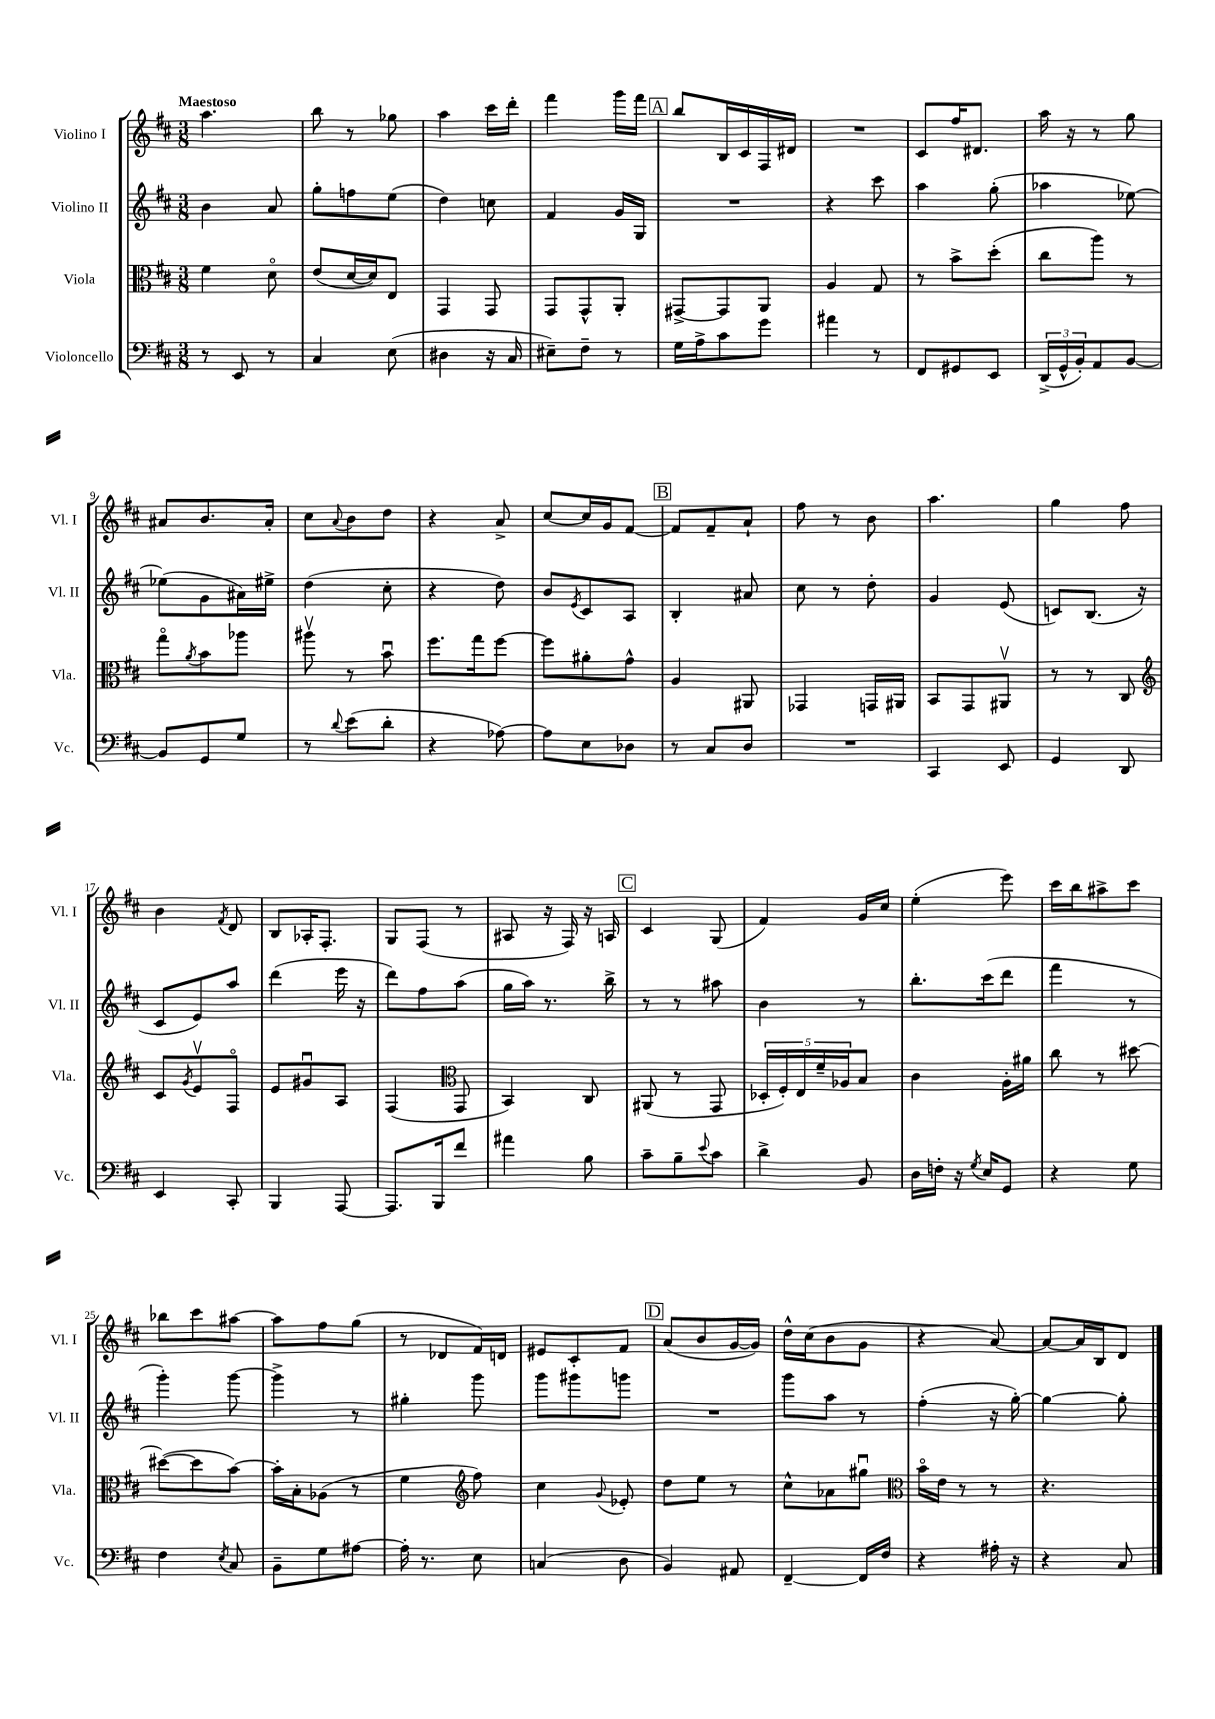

**kern	**kern	**kern	**kern
*staff4	*staff3	*staff2	*staff1
*clefF4	*clefC3	*clefG2	*clefG2
*k[f#c#]	*k[f#c#]	*k[f#c#]	*k[f#c#]
*M3/8	*M3/8	*M3/8	*M3/8
8r	4f#\	4b\	4.aa\
8EE/	.	.	.
8r	8do\	8a/	.
=	=	=	=
4C#/	(8e/L	8gg'\L	8bb\
.	[16d/L	8ff\	8r
.	16d/]J)	.	.
(8E\	8E/J	(8ee\J	8gg-\
=	=	=	=
4D#\	4GG/	4dd\)	4aa\
16r	8GG/	8cc\	16ccc#\LL
16C#/	.	.	16ddd'\JJ
=	=	=	=
8E#~\L)	8GG/L	4f#/	4fff#\
8F#~\J	8GG^^/	.	.
8r	8AA'/J	16g/LL	16ggg\LL
.	.	16G/JJ	16fff#\JJ
=	=	=	=
16G\LL	[8GG#^/L	4.r	8bb/L
16A^\J	.	.	.
8c#\	8GG#/]	.	16B/L
.	.	.	16c#/
8g\J	8AA/J	.	16F#/
.	.	.	16d#/JJ
=	=	=	=
4a#\	4A/	4r	4.r
8r	8G/	8ccc#\	.
=	=	=	=
8FF#/L	8r	4aa\	8c#/L
8GG#/	8b^\L	.	16ff#/K
.	.	.	8.d#/J
8EE/J	(8dd'\J	(8gg'\	.
=	=	=	=
(24DD^/LL	8cc#\L	4aa-\	16aa\
24GG^^/	.	.	.
.	.	.	16r
24BB'/J)	.	.	.
8AA/	8aa\J)	.	8r
[8BB/J	8r	[8ee-\)	8gg\
=	=	=	=
8BB/]L	8ggo\L	(8ee-\]L	8a#/L
.	8qa/	.	.
8GG/	8b\	8g\	8.b/
8G/J	8aa-\J	16a#\L)	.
.	.	16ee#^\JJ	16a#'/Jk
=	=	=	=
8r	8aa#v\	(4dd\	8cc#\L
8qqd/	.	.	8qqa/
(8e\L	8r	.	8b\
8d'\J	8bu\	8cc#'\	8dd\J
=	=	=	=
4r	8.ff#\L	4r	4r
.	16gg\k	.	.
[8A-\)	[8ff#\J	8dd\)	8a^/
=	=	=	=
8A-\]L	8ff#\]L	8b/L	[8cc#/L
.	.	8qe/	.
8E\	8a#'\	8c#/	16cc#/]L
.	.	.	16g/J
8D-\J	8g^^\J	8A/J	[8f#/J
=	=	=	=
8r	4A/	4B'/	8f#/]L
8C#/L	.	.	8f#~/
8D/J	8AA#/	8a#/	8a`/J
=	=	=	=
4.r	4GG-/	8cc#\	8ff#\
.	.	8r	8r
.	16GG/LL	8dd'\	8b\
.	16AA#/JJ	.	.
=	=	=	=
4CC#/	8BB/L	4g/	4.aa\
.	8GG/	.	.
8EE/	8AA#v/J	(8e/	.
=	=	=	=
4GG/	8r	8c/L)	4gg\
.	8r	(8.B/J	.
8DD/	8C#/	.	8ff#\
.	.	16r	.
=	=	=	=
*	*clefG2	*	*
4EE/	8c#/L	8c#/L	4b\
.	8qg/	.	.
.	8ev/	8e/)	.
.	.	.	8qf#/
8CC#'/	8F#o/J	8aa/J	8d/
=	=	=	=
4BBB/	8e/L	(4ddd\	8B/L
.	8g#u/	.	16A-'/K
.	.	.	8.F#'/J
[8AAA/	8A/J	16eee\	.
.	.	16r	.
=	=	=	=
8.AAA/]L	(4F#/	8ddd\L)	8G/L
.	.	8ff#\	(8F#/J
16BBB/k	.	.	.
*	*clefC3	*	*
8f#/J	8GG/	(8aa\J	8r
=	=	=	=
4a#\	4BB/)	16gg\LL	8A#/
.	.	16aa\JJ)	.
.	.	8.r	16r
.	.	.	16F#/)
8B\	8C#/	.	16r
.	.	16bb^\	16A/
=	=	=	=
8c#~\L	(8AA#/	8r	4c#/
8B~\	8r	8r	.
8qqe/	.	.	.
8c#\J	8GG/	8aa#\	(8G/
=	=	=	=
4d^\	20D-'/LL	4b\	4f#/)
.	20F#'/)	.	.
.	20E/	.	.
.	20f#~/	.	.
.	20A-/J	.	.
8BB/	8B/J	8r	16g/LL
.	.	.	16cc#/JJ
=	=	=	=
16D\LL	4c#\	8.bb'\L	(4ee'\
16F'\JJ	.	.	.
16r	.	.	.
8qG/	.	.	.
16E/LK	.	(16ccc#\k	.
8GG/J	16A'\LL	8ddd\J	8eee\)
.	16a#\JJ	.	.
=	=	=	=
4r	8cc#\	4fff#\	16ccc#\LL
.	.	.	16bb\J
.	8r	.	8aa#^\
8G\	[8dd#\	8r	8ccc#\J
=	=	=	=
4F#\	(8dd#\_L	4ggg'\)	8bb-\L
.	8dd#\]	.	8ccc#\
8qE/	.	.	.
8C#/	[8b\J)	[8ggg\	[8aa#\J
=	=	=	=
8BB~\L	16b'\]LL	4ggg^\]	8aa#\]L
.	16B'\J	.	.
8G\	(8A-\J	.	8ff#\
[8A#\J	8r	8r	(8gg\J
=	=	=	=
16A#'\]	4f#\	4gg#'\	8r
8.r	.	.	.
.	.	.	8d-/L
*	*clefG2	*	*
8E\	8ff#\)	8ggg\	16f#/L)
.	.	.	16d/JJ
=	=	=	=
(4C/	4cc#\	8ggg\L	8e#/L
.	.	8ggg#\	8c#'/
.	8qqg/	.	.
8D\	8e-'/	8ggg\J	8f#/J
=	=	=	=
4BB/)	8dd\L	4.r	(8a/L
.	8ee\J	.	8b/
8AA#/	8r	.	[16g/L
.	.	.	16g/]JJ)
=	=	=	=
[4FF#~/	8cc#^^\L	8ggg\L	16dd^^\LL
.	.	.	(16cc#\J
.	8a-\	8aa\J	8b\
16FF#/]LL	8gg#u\J	8r	8g\J
16F#/JJ	.	.	.
=	=	=	=
*	*clefC3	*	*
4r	16bo\LL	(4ff#'\	4r
.	16e\JJ	.	.
.	8r	.	.
16A#'\	8r	16r	[8a/)
16r	.	[16gg'\)	.
=	=	=	=
4r	4.r	4gg\_	8a/_L
.	.	.	16a/]L
.	.	.	16B/J
8C#/	.	8gg'\]	8d/J
==	==	==	==
*-	*-	*-	*-
